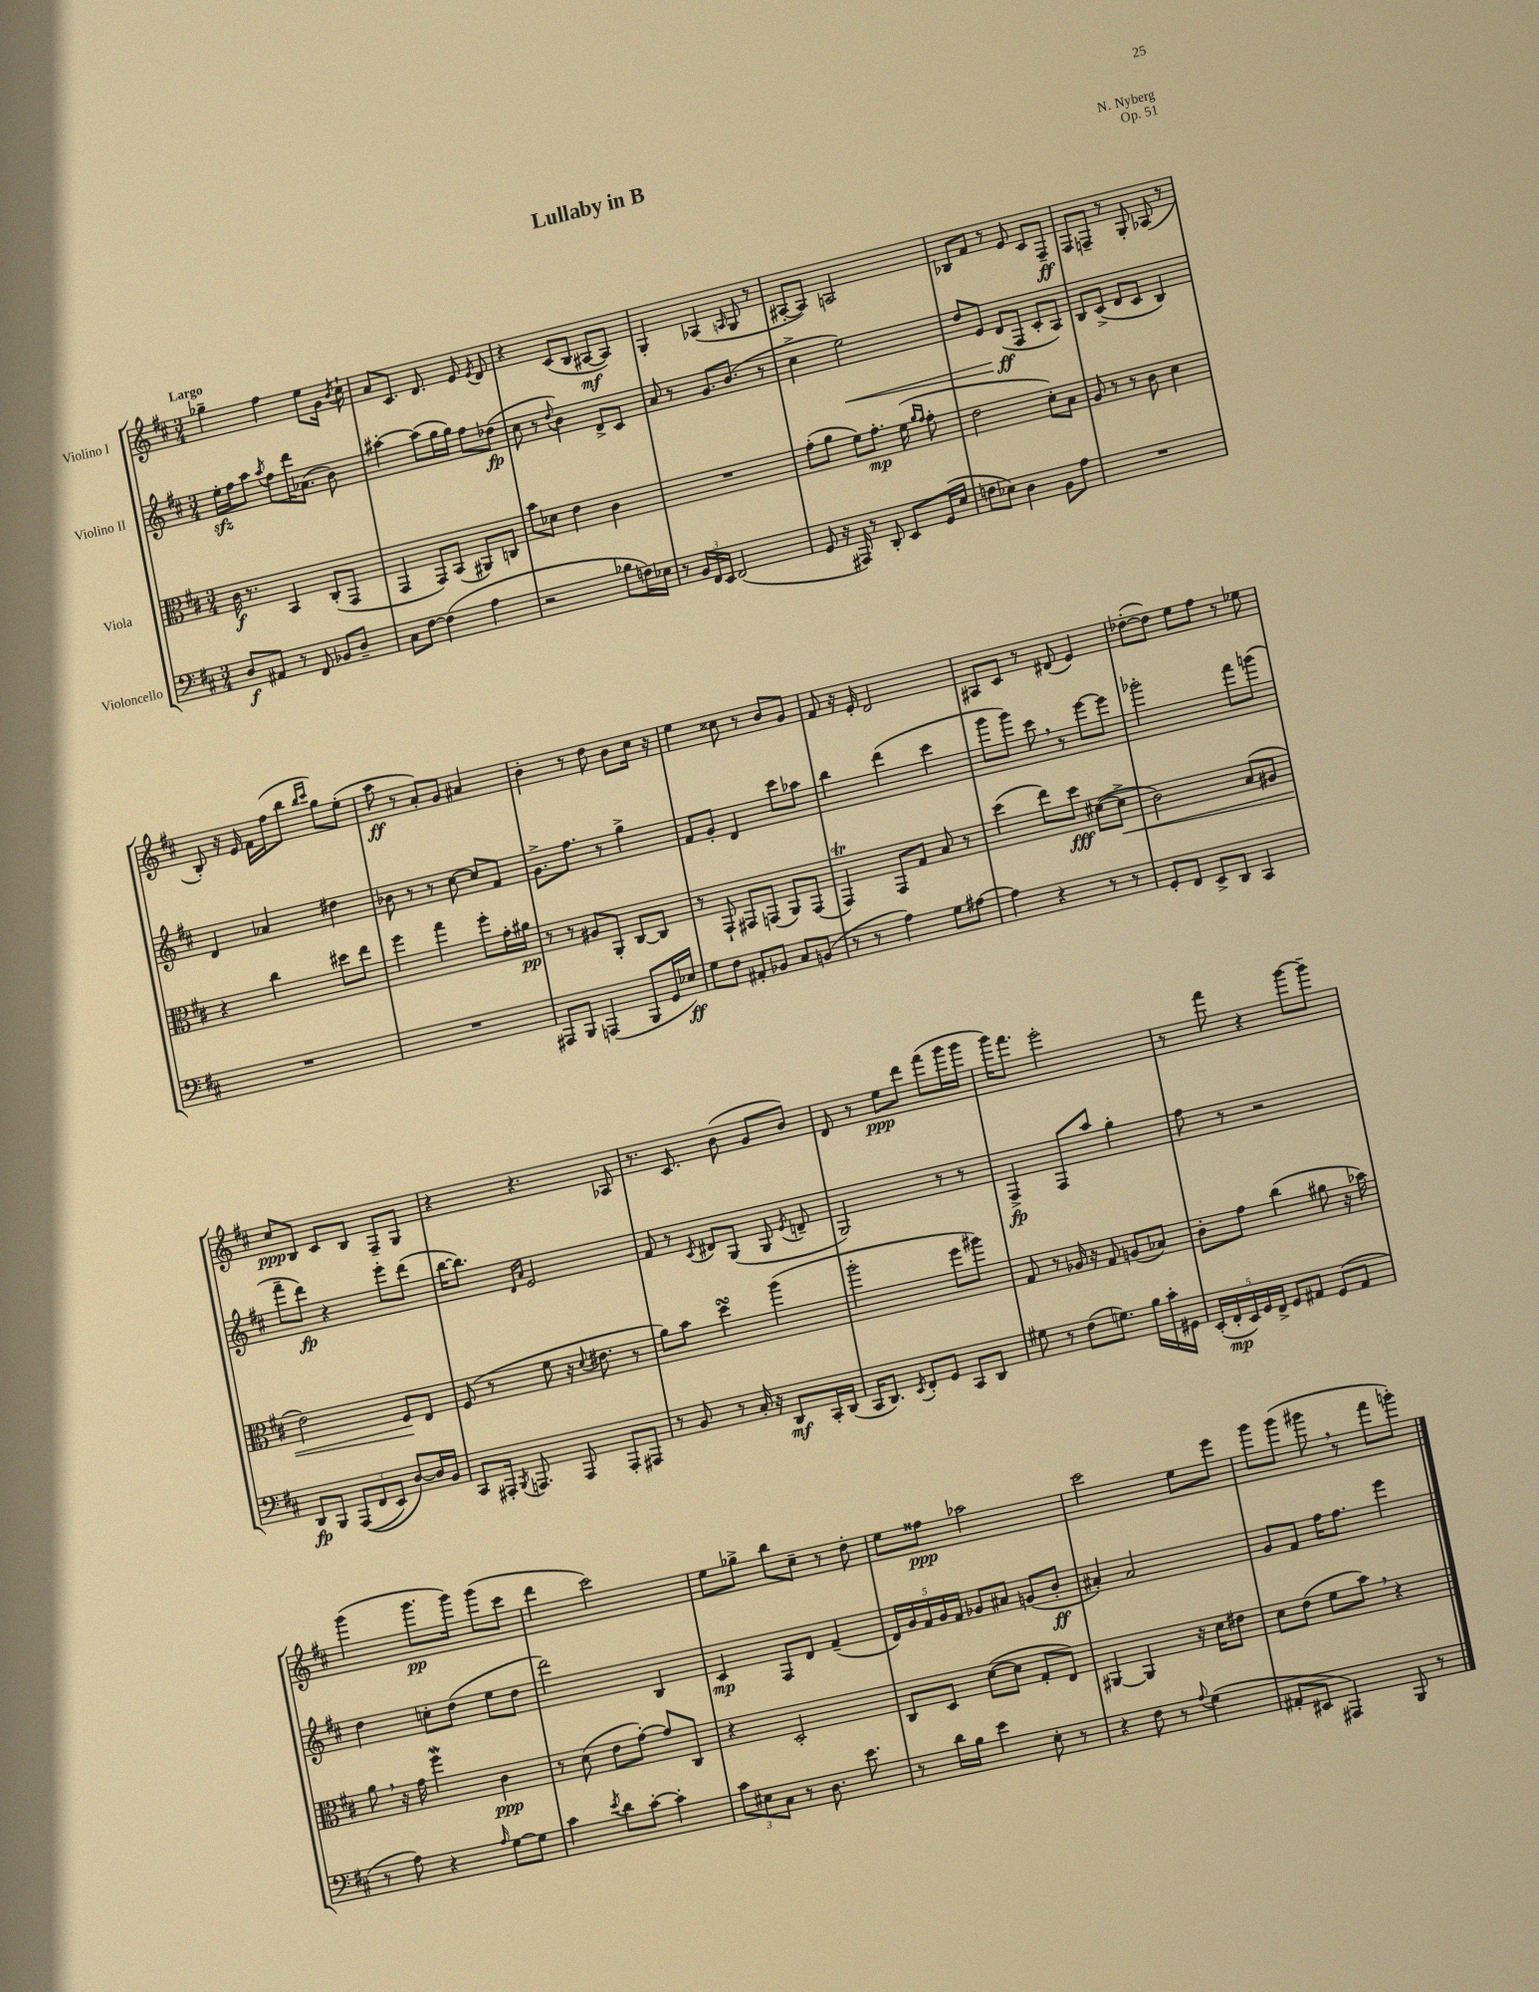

**kern	**kern	**kern	**kern
*staff4	*staff3	*staff2	*staff1
*clefF4	*clefC3	*clefG2	*clefG2
*k[f#c#]	*k[f#c#]	*k[f#c#]	*k[f#c#]
*M3/4	*M3/4	*M3/4	*M3/4
8D	16c#	16ee'	4gg-~
.	8.r	16ff#	.
8AA#	.	8aa	.
.	.	8qaa	.
8r	4BB	8ff#	4ff#
8FF#	.	16ddd	.
.	.	(8.a-	.
8BB-	(8C#'	.	8ee
8D~	8GG	8b)	16g
.	.	.	8qb
.	.	.	16cc#`
=	=	=	=
8C#	4GG	[4aa#'	8a
[8F#	.	.	8.c#
(4F#]	8GG)	(8aa#]	.
.	.	.	8.d
.	(8BB	16gg	.
.	.	16gg)	.
4A	8AA#)	8ff#	8e
.	.	.	8qe
.	8C	(8dd-	8d
=	=	=	=
2r	8b	8cc#	4r
.	8d-	8r	.
.	.	8qqdd	.
.	4e	4b)	(8c#
.	.	.	8B
8B-	4c#	8d^	[8A#
16F)	.	8c#	8A#])
16E-	.	.	.
=	=	=	=
8r	2.r	8a	4G'
24BB	.	8r	.
24FF#	.	.	.
24EE	.	.	.
(2FF#	.	8.g	(4A-
.	.	(8.b	.
.	.	.	16qqA
.	.	.	8G
.	.	8r	8r
=	=	=	=
8GG	(8g'	4cc#^	[8A#'
16r	8a	.	8A#])
16AAA#)	.	.	.
8r	8f#)	2ee)	2A
8DD'	8.g'	.	.
8EE	.	.	.
.	(16f#	.	.
.	16qqa	.	.
.	16qqg	.	.
(16GG	8g'	.	.
16E	.	.	.
=	=	=	=
8F	2e	8dd	8B-
8E-)	.	8e	8f#
4D	.	(8d	8r
.	.	8F#	8e
8BB	8d')	8c#'	8c#
8A	8B	8A)	8F#~
=	=	=	=
2.r	8A	8B	8F#
.	8r	(8c#^	8F~
.	8r	8d	8r
.	8c#	8c#	8G'
.	4d	4B)	(8A-
.	.	.	8r
=	=	=	=
2.r	4r	4d	8B')
.	.	.	16r
.	.	.	16e
.	4cc#	4a-	16f#
.	.	.	(16ff#
.	.	.	8bb
.	.	.	16qqbb
.	.	.	16qqccc#
.	8dd#	4dd#	8gg)
.	8ee	.	(8ee'
=	=	=	=
2.r	4ff#	8b-	8aa
.	.	8r	8r
.	4gg	8r	8a')
.	.	[8cc#	8g
.	8ff#'	8cc#]	4a#
.	16g'	8f#	.
.	16a#	.	.
=	=	=	=
8AAA#	8r	8.g^	4b'
8BBB	8r	.	.
.	.	8.ff#	.
(4AAA	8A#	.	8r
.	8AA'	8r	8dd
8BBB	[8C#	4gg^	8b
16GG	8C#]	.	16cc#
16E-)	.	.	16r
=	=	=	=
8G	8r	8f#	4ee
8F#	8GG`	8g'	.
8AA#'	8GG#	4d	8cc##
8BB-	(8GG	.	8r
8C#	8AA)	8ccc#	8b
(8BB	(8GG	8aa-	8g
=	=	=	=
8r	4GG)	4bb	8f#
8r	.	.	16r
.	.	.	16e'
4A)	8GG	(4ddd	2d
.	8G	.	.
8G	8B	4ccc#	.
[8A#	8r	.	.
=	=	=	=
4A#]	(4dd	8ggg	8A#
.	.	8ggg)	8c#
4r	8ee)	8ccc#	8r
.	8dd	8r	(8d#
8r	([8d#	[8eee	4e)
8r	8d#^]	8eee]	.
=	=	=	=
8GG'	2c#)	2ggg-'	([8dd-'
8FF#	.	.	8dd-])
8EE^	.	.	8ee
8DD	.	.	8ff#
4CC#	(8B	8fff#	8r
.	8A#	(8ggg	8ee-
=	=	=	=
8DD	2e)	8fff#~	8cc#
8BBB	.	8ddd)	8B
&((12AAA	.	4r	8c#
12FF#	.	.	.
.	.	.	8B
12EE)	.	.	.
[8D&)	8F#	8eee'	8F#~
16D]	8E	(8ddd	8G
16BB	.	.	.
=	=	=	=
8CC#	(8F#	[16bb	4r
.	.	8.bb])	.
16AAA#'	8r	.	.
8qBBB	.	.	.
8.AAA	.	.	.
.	.	16qqd	.
.	.	16qqa	.
.	8f#	2e	4.r
8AAA	16r	.	.
.	8qqd	.	.
.	8.e#	.	.
8AAA'	.	.	.
8AAA#	8r	.	8A-
=	=	=	=
8r	8a)	8f#	8.r
8BB	8b	8r	.
.	.	.	8.c#
.	.	8qc#	.
8r	4dd	8d#	.
16C#'	.	(8G	(8b
16r	.	.	.
8DD	(4aa	8G	8g
.	.	8qe	.
16CC#'	.	8d~	8b)
(16DD	.	.	.
=	=	=	=
16CC#	2aa'	2G)	8d
8.DD)	.	.	.
.	.	.	8r
8qEE	.	.	.
8FF#'	.	.	8ee
8GG	.	.	8ddd
8CC#	8ff#	8r	(8fff#
8DD	8aa#)	8r	16ggg
.	.	.	16ggg
=	=	=	=
8G#	8G	4F#^	16ggg)
.	.	.	8.fff#
8r	8r	.	.
(8F#	16A-	8F#	2eee'
.	16r	.	.
8.G)	8G	8aa	.
.	(8A	4gg'	.
16B	.	.	.
16c#'	8B-)	.	.
16GG#	.	.	.
=	=	=	=
(20EE'	8c#'	8ff#	8r
20FF#'	.	.	.
20EE)	.	.	.
.	8g	8r	8fff#
20GG	.	.	.
20FF#^	.	.	.
8GG	(4cc#	2r	4r
8AA#	.	.	.
(8GG	8a#	.	[8ggg
8AA#	16r	.	8ggg~]
.	16b-)	.	.
=	=	=	=
8r	8a	4dd	(4ggg
8A)	16r	.	.
.	16g	.	.
4r	4ff#	8cc'	8.ggg
.	.	(8dd	.
.	.	.	16ggg)
16qqA	.	.	.
[8G	4c#	8ee	(8ggg
8G]	.	8dd	8ccc#
=	=	=	=
4c#	8r	2ddd)	4ddd
.	(8d	.	.
8qe	.	.	.
8d	8e	.	2ccc#)
[8c#'	[8g')	.	.
4c#']	8g]	4B	.
.	8C#	.	.
=	=	=	=
12c#	4r	4c#	8ee
12E#	.	.	.
.	.	.	8gg-^
12C#	.	.	.
8r	2D'	8F#	8bb
8.D	.	8d	8cc#~
.	.	(4f#~	8r
8.e	.	.	.
.	.	.	8dd'
=	=	=	=
8r	8C#	20d)	8ee
.	.	20g	.
.	.	20f#	.
16d	8D	.	8ff##
.	.	20g	.
16B	.	.	.
.	.	20f#	.
4e	([8d	8g-	2aa-
.	8d]	8a#	.
8E'	8G'	(8g	.
8r	8E)	8b'	.
=	=	=	=
4r	[4AA#	4a#')	2ccc#
8F#	4AA#]	2a#	.
8r	.	.	.
8qqA	.	.	.
(4G	16r	.	8ee
.	16d	.	.
.	8e#	.	8eee
=	=	=	=
8AA#'	8d	8g	8ggg
8EE#	(8e	8f#	(8ggg
4AAA#)	8f#	16ff#	8ggg#
.	.	8.ff#	.
.	8b)	.	8r
8BBB	4r	4eee	8fff#
8r	.	.	8ggg')
==	==	==	==
*-	*-	*-	*-
